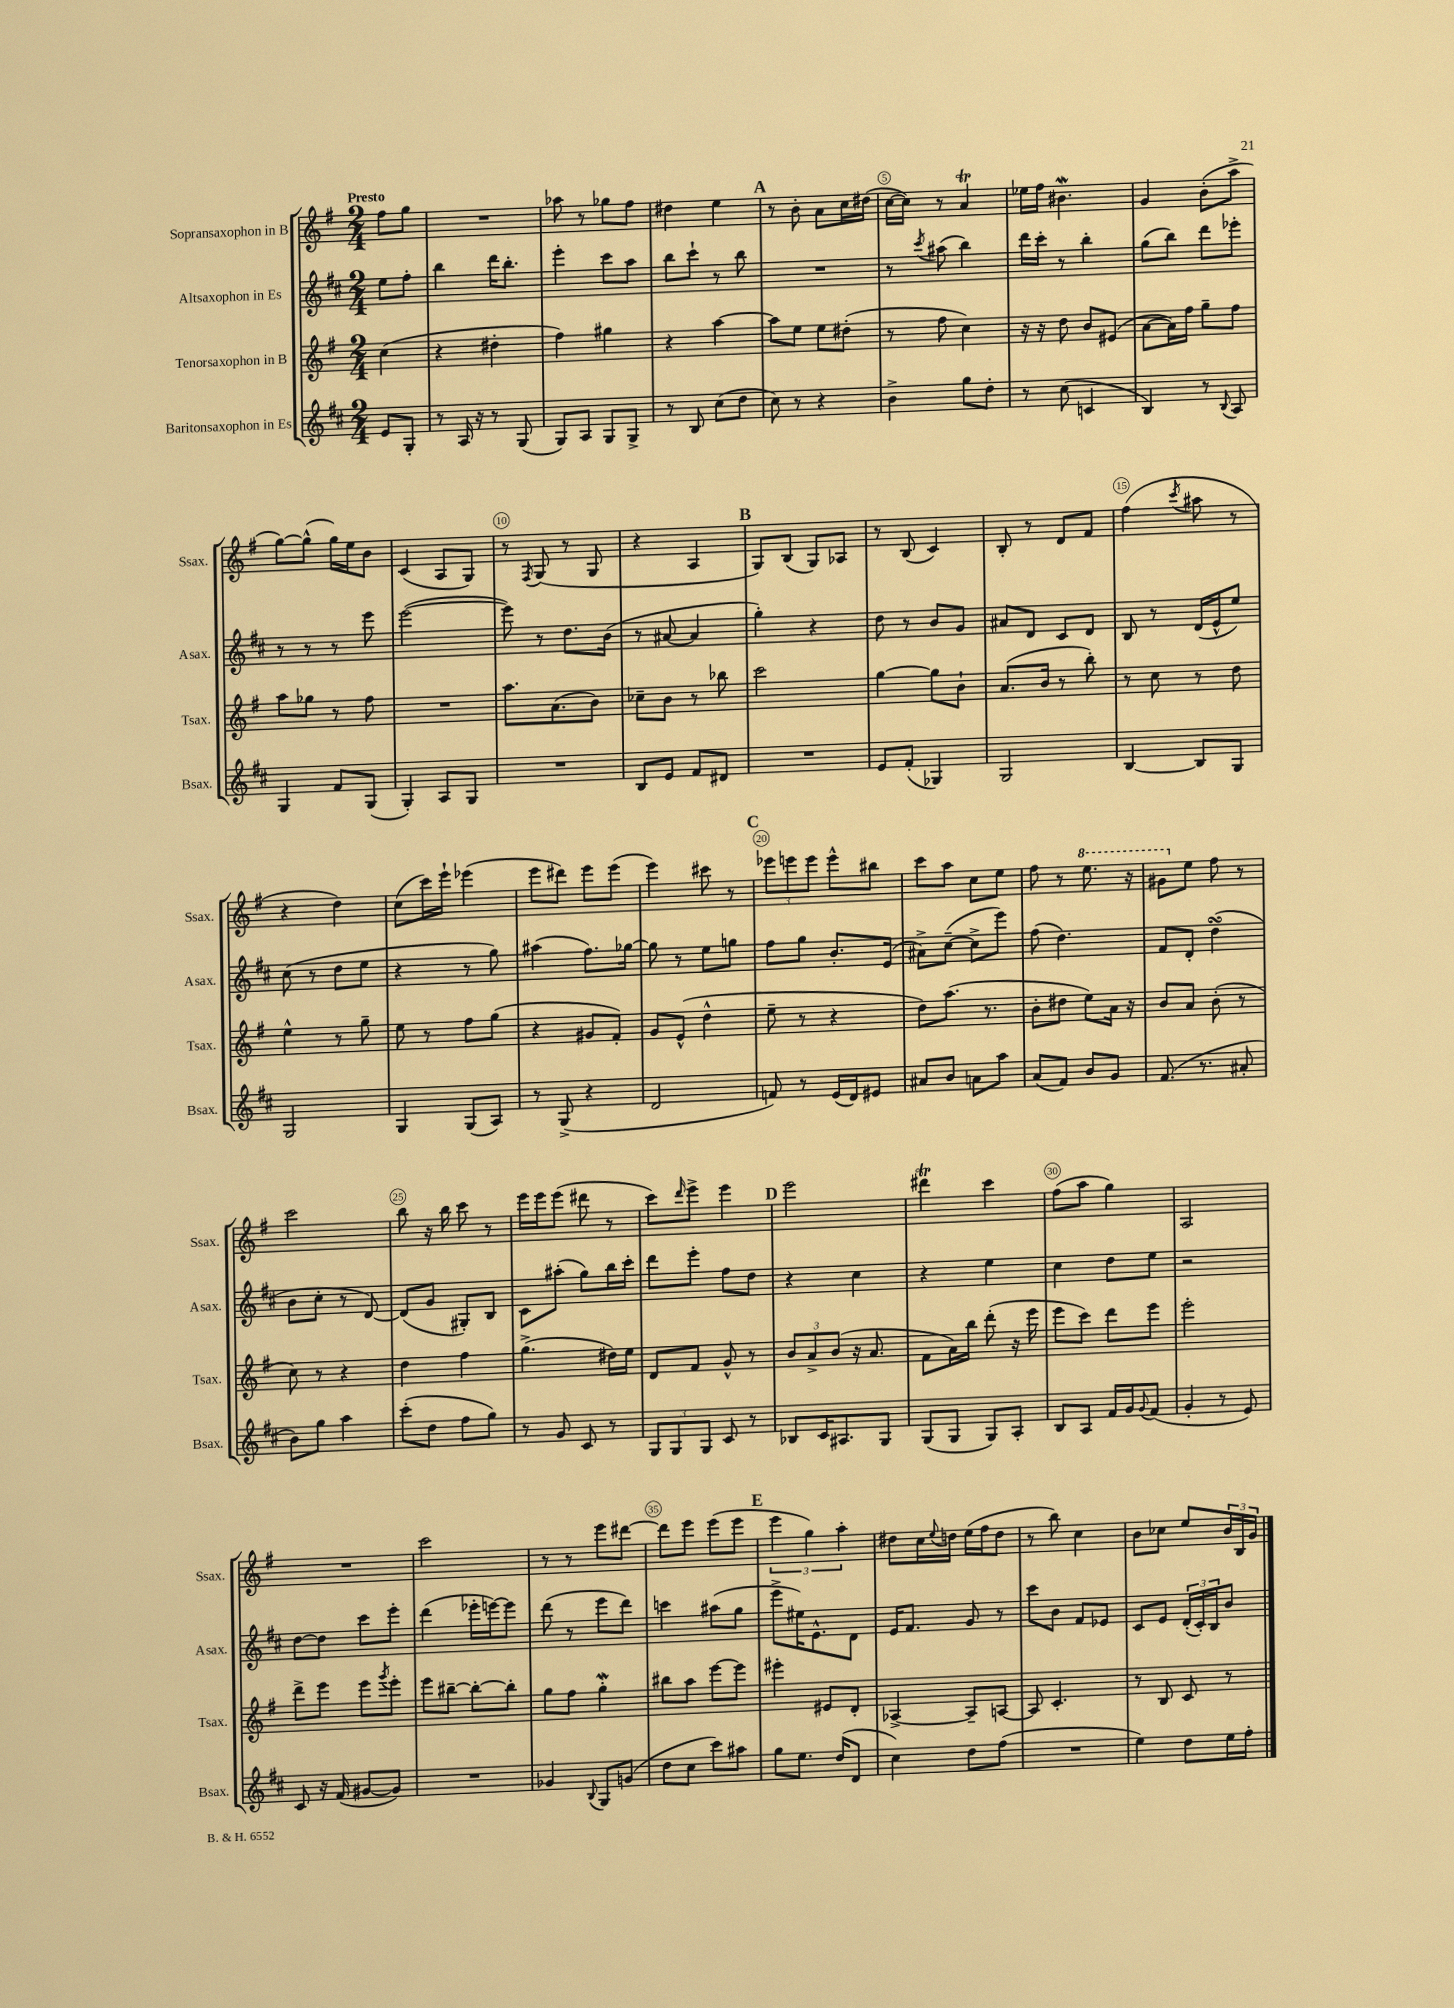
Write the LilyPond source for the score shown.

<<
\new StaffGroup <<
\new Staff = "s0" \with { instrumentName = "Sopransaxophon in B" shortInstrumentName = "Ssax." } {
    \clef treble \key g \major \numericTimeSignature \time 2/4 \partial 4 \tempo "Presto"
    fis''8 g''8 |
    R2 |
    aes''8 r8 ges''8 fis''8 |
    dis''4 e''4 |
    \mark \markup { \bold "A" } r8 b'8-. a'8 c''16 dis''16( |
    c''16~ c''16) r8 a'4\trill |
    ees''16 fis''16 bis'4.\mordent |
    g'4 b'8-.( a''8-> |
    g''8~) g''8-^( g''16) e''16 b'8 |
    c'4( a8 g8) |
    r8 \acciaccatura { fis8 } g8( r8 g8 |
    r4 a4 |
    \mark \markup { \bold "B" } g8) b8( g8) aes8 |
    r8 b8( c'4) |
    b8-. r8 d'8 fis'8 |
    fis''4( \acciaccatura { c'''8 } ais''8 r8 |
    r4 d''4) |
    c''8( c'''16) e'''16-! ees'''4( |
    e'''8 dis'''8) e'''8 e'''8( |
    e'''4) cis'''8 r8 |
    \mark \markup { \bold "C" } \tuplet 3/2 { ees'''8 e'''8 e'''8 } e'''8-^ bis''8 |
    c'''8 a''8 c''8 e''8 |
    fis''8 r8 \ottava #1 e'''8. r16 |
    gis''8 \ottava #0 e''8 fis''8 r8 |
    c'''2 |
    b''8 r16 b''16 c'''8 r8 |
    e'''16 e'''16 e'''8( dis'''8 r8 |
    c'''8) \grace { d'''16 } e'''8-> e'''4 |
    \mark \markup { \bold "D" } e'''2 |
    dis'''4\trill c'''4 |
    fis''8( a''8 g''4) |
    a2 |
    R2 |
    c'''2 |
    r8 r8 e'''8 dis'''8~ |
    dis'''8 e'''8 e'''8( e'''8 |
    \mark \markup { \bold "E" } \tuplet 3/2 { e'''4 g''4) a''4-. } |
    dis''8 c''16 \appoggiatura { e''8 } d''16 e''16( fis''16 d''8 |
    r8 b''8) c''4 |
    b'8 ces''8 e''8 \tuplet 3/2 { b'16 b16 g'16 } \bar "|." |
}
\new Staff = "s1" \with { instrumentName = "Altsaxophon in Es" shortInstrumentName = "Asax." } {
    \clef treble \key d \major \numericTimeSignature \time 2/4 \partial 4
    e''8 fis''8-. |
    b''4 d'''16 b''8.-. |
    e'''4-. cis'''8 a''8 |
    b''8 cis'''8-! r8 b''8 |
    \mark \markup { \bold "A" } R2 |
    r8 \acciaccatura { cis'''8 } ais''8( b''4) |
    d'''16 cis'''16-. r8 b''4-. |
    g''8( b''8) d'''8 ees'''8-. |
    r8 r8 r8 e'''8 |
    e'''2~( |
    e'''8) r8 d''8. b'16( |
    r8 ais'8~ ais'4 |
    \mark \markup { \bold "B" } g''4-.) r4 |
    d''8 r8 b'8 g'8 |
    ais'8 d'8 cis'8 d'8 |
    b8 r8 d'16( e'16-^ e''8) |
    cis''8( r8 d''8 e''8 |
    r4 r8 g''8) |
    ais''4( fis''8.) ges''16~ |
    ges''8 r8 e''8 g''8 |
    \mark \markup { \bold "C" } fis''8 g''8 b'8.-. e'16( |
    ais'8->) cis''8~--( cis''8-> e'''8) |
    fis''8( d''4.) |
    fis'8 d'8-. d''4\turn( |
    b'8 cis''8-. r8 d'8~) |
    d'8( g'8 gis8-.) b8 |
    cis'8 ais''8-.( g''8) b''16 cis'''16-. |
    d'''8 e'''8-. fis''8 d''8 |
    \mark \markup { \bold "D" } r4 cis''4 |
    r4 e''4 |
    cis''4 d''8 e''8 |
    r2 |
    d''8~ d''8 cis'''8 e'''8-. |
    d'''4( ees'''16-. e'''16~) e'''8 |
    d'''8( r8 e'''8 d'''8) |
    c'''4 ais''8( g''8 |
    \mark \markup { \bold "E" } e'''8-> eis''16) e'8.-^ d'8 |
    e'16 fis'8. g'8 r8 |
    cis'''8 b'8 fis'8 ees'8 |
    cis'8 e'8 \tuplet 3/2 { d'16-.( cis'16-.) b16 } b'8 \bar "|." |
}
\new Staff = "s2" \with { instrumentName = "Tenorsaxophon in B" shortInstrumentName = "Tsax." } {
    \clef treble \key g \major \numericTimeSignature \time 2/4 \partial 4
    c''4( |
    r4 dis''4-. |
    fis''4) gis''4 |
    r4 a''4~ |
    \mark \markup { \bold "A" } a''8 e''8 e''8 dis''8-.( |
    r8 fis''8 c''4) |
    r16 r16 d''8 b'8 eis'8( |
    a'8~ a'16) fis''16 g''8-- fis''8 |
    a''8 ges''8 r8 fis''8 |
    R2 |
    a''8. a'8.( b'8) |
    ces''8-- b'8 r8 bes''8 |
    \mark \markup { \bold "B" } c'''2 |
    g''4~ g''8 b'8-! |
    a'8.( b'16 r8 b''8-.) |
    r8 c''8 r8 d''8 |
    e''4-^ r8 g''8-- |
    e''8 r8 fis''8 g''8( |
    r4 gis'8 fis'8-.) |
    g'8 e'8-^( d''4-^ |
    \mark \markup { \bold "C" } e''8-- r8 r4 |
    d''8) a''8.( r8. |
    b'8-. dis''8 e''8) a'16 r16 |
    b'8 a'8 b'8-.( r8 |
    c''8) r8 r4 |
    d''4 fis''4 |
    g''4.->( dis''16) e''16 |
    d'8 fis'8 g'8-^ r8 |
    \mark \markup { \bold "D" } \tuplet 3/2 { b'8 a'8-> b'8( } r16 a'8. |
    fis'8 a'16) b''16 d'''8-.( r16 e'''16 |
    e'''8 c'''8) d'''8 e'''8 |
    e'''2-. |
    d'''8-> e'''8 e'''8 \acciaccatura { g'''8 } e'''8-. |
    e'''8 bis''8~-- bis''8~-. bis''8-. |
    g''8 fis''8 g''4-.\mordent |
    bis''8 a''8 e'''8~ e'''8 |
    \mark \markup { \bold "E" } eis'''4-. eis'8 d'8-. |
    aes4~-> aes8-- a8~ |
    a8 c'4.-. |
    r8 b8 c'8 r8 \bar "|." |
}
\new Staff = "s3" \with { instrumentName = "Baritonsaxophon in Es" shortInstrumentName = "Bsax." } {
    \clef treble \key d \major \numericTimeSignature \time 2/4 \partial 4
    e'8 g8-. |
    r8 a16 r16 r8 g8( |
    g8) a8 g8 g8-> |
    r8 b8 cis''8( d''8 |
    \mark \markup { \bold "A" } cis''8) r8 r4 |
    b'4-> g''8 d''8-. |
    r8 cis''8( c'4 |
    b4) r8 \appoggiatura { b8 } a8 |
    g4 fis'8 g8( |
    g4-.) a8 g8 |
    R2 |
    b8 e'8 fis'8 dis'8 |
    \mark \markup { \bold "B" } R2 |
    e'8 fis'8-.( ges4) |
    g2 |
    b4~ b8 g8 |
    g2 |
    g4 g8( a8) |
    r8 g8->( r4 |
    d'2 |
    \mark \markup { \bold "C" } f'8) r8 e'16( d'16) eis'8 |
    ais'8 b'8 a'8 a''8 |
    a'8( fis'8) b'8 g'8 |
    fis'8.( r8. ais'8-. |
    b'8) g''8 a''4 |
    cis'''8-.( d''8 fis''8 g''8) |
    r8 g'8 cis'8 r8 |
    \tuplet 3/2 { g8 g8 g8 } cis'8 r8 |
    \mark \markup { \bold "D" } bes8 cis'16 ais8. g8 |
    g8( g8 g8) a8-. |
    b8 a8 fis'16 g'16 \appoggiatura { g'8 } fis'8( |
    g'4-. r8 e'8) |
    cis'8 r16 fis'16( gis'8~ gis'8) |
    R2 |
    ges'4 \appoggiatura { b8 } g8 g'8( |
    d''8 cis''8 cis'''8) ais''8 |
    \mark \markup { \bold "E" } g''8 e''8. d''16( d'8 |
    cis''4) d''8 fis''8( |
    R2 |
    e''4) d''8 e''16 fis''16-. \bar "|." |
}
>>
>>
\layout { \context { \Score \override BarNumber.break-visibility = ##(#f #t #t) barNumberVisibility = #(every-nth-bar-number-visible 5) \override BarNumber.stencil = #(make-stencil-circler 0.1 0.3 ly:text-interface::print) } }
